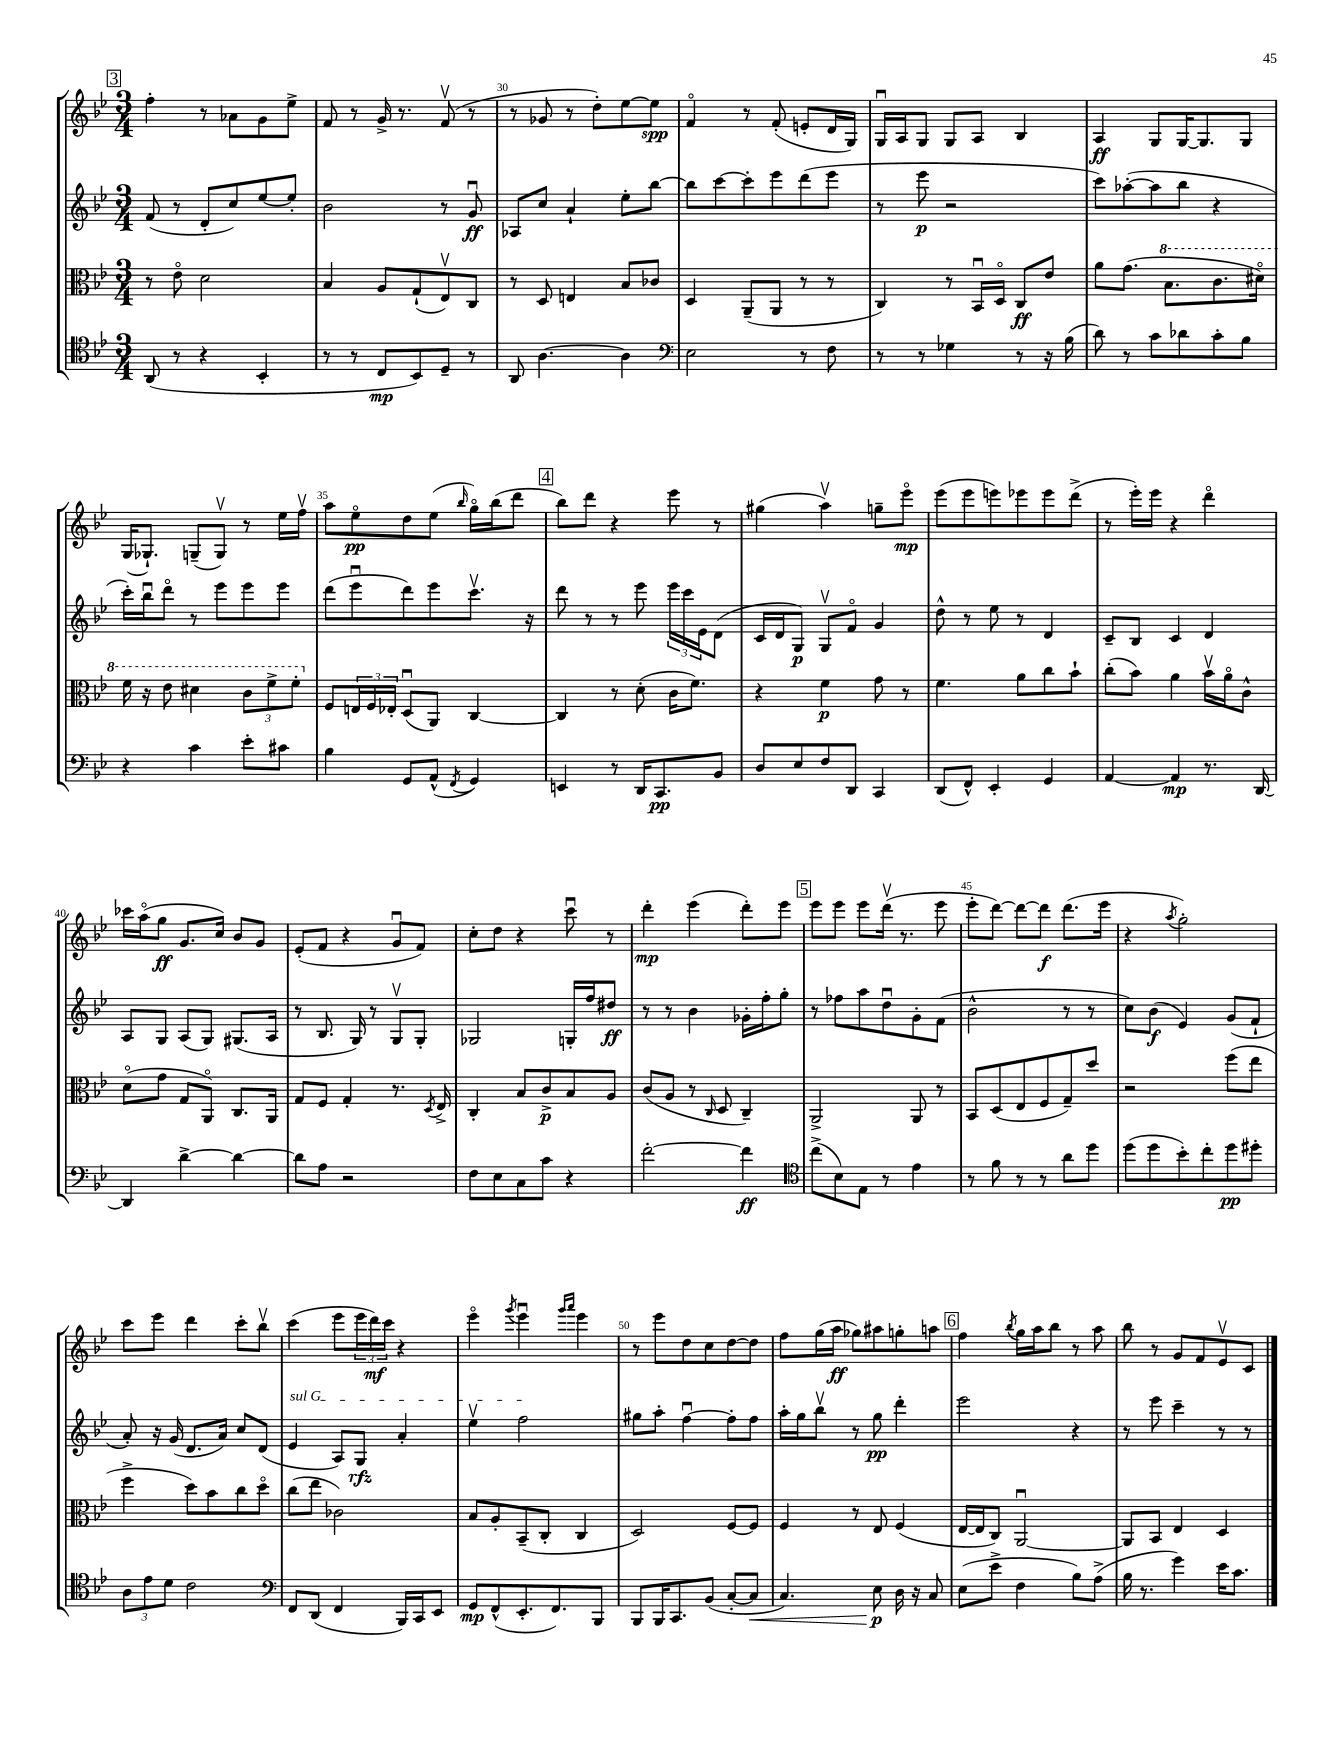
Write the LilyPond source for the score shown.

<<
\new StaffGroup <<
\new Staff = "s0" {
    \clef treble \key bes \major \numericTimeSignature \time 3/4
    \mark \markup { \box "3" } f''4-. r8 aes'8 g'8 ees''8-> |
    f'8 r8 g'16-> r8. f'8\upbow( r8 |
    r8 ges'8 r8 d''8-.) ees''8~ ees''8\spp |
    f'4\flageolet r8 f'8-.( e'8-. d'16 g16) |
    g16\downbow a16 g8 g8 a8 bes4 |
    a4\ff g8 g16~ g8. g8 |
    g16( ges8.-!) g8--( g8\upbow) r8 ees''16 f''16\upbow |
    a''8 ees''8\flageolet\pp d''8 ees''8( \grace { bes''16 } g''16\flageolet) bes''16( d'''8 |
    \mark \markup { \box "4" } bes''8) d'''8 r4 ees'''8 r8 |
    gis''4( a''4\upbow) g''8-- ees'''8\flageolet\mp |
    ees'''8( ees'''8 e'''8) ees'''8 ees'''8 d'''8->( |
    r8 ees'''16-.) ees'''16 r4 d'''4\flageolet |
    ces'''16 a''16\flageolet( g''8\ff g'8. c''16) bes'8 g'8 |
    ees'8-.( f'8 r4 g'8\downbow f'8) |
    c''8-. d''8 r4 c'''8\downbow r8 |
    d'''4-.\mp ees'''4( d'''8-.) ees'''8 |
    \mark \markup { \box "5" } ees'''8 ees'''8 ees'''8 d'''16\upbow( r8. ees'''8 |
    ees'''8-. d'''8~) d'''8~ d'''8\f d'''8.( ees'''16 |
    r4 \acciaccatura { a''8 } g''2-.) |
    c'''8 ees'''8 d'''4 c'''8-. bes''8\upbow |
    c'''4( ees'''8 \tuplet 3/2 { ees'''16 d'''16\mf) c'''16 } r4 |
    ees'''4\flageolet \acciaccatura { g'''8 } ees'''4\downbow \grace { g'''16 a'''16 } ees'''4 |
    r8 ees'''8 d''8 c''8 d''8~ d''8 |
    f''8 g''16( a''16\ff ges''8) ais''8 g''8-. a''8 |
    \mark \markup { \box "6" } f''4 \acciaccatura { bes''8 } g''16 a''16 bes''8 r8 a''8 |
    bes''8 r8 g'8 f'8 ees'8\upbow c'8 \bar "|." |
}
\new Staff = "s1" {
    \clef treble \key bes \major \numericTimeSignature \time 3/4
    \mark \markup { \box "3" } f'8( r8 d'8-. c''8) ees''8~ ees''8-. |
    bes'2 r8 g'8\downbow\ff |
    aes8 c''8 a'4-! ees''8-. bes''8~ |
    bes''8 c'''8~ c'''8-. ees'''8 d'''8( ees'''8 |
    r8 ees'''8\p r2 |
    c'''8) aes''8~-.( aes''8 bes''8 r4 |
    c'''16-.) bes''16\downbow d'''8\flageolet r8 ees'''8 ees'''8 ees'''8 |
    d'''8( ees'''8\downbow d'''8) ees'''8 c'''8.\upbow r16 |
    \mark \markup { \box "4" } d'''8 r8 r8 ees'''8 \tuplet 3/2 { ees'''16 c'''16 ees'16 } d'8( |
    c'16 d'16 g8\p) g8\upbow f'8\flageolet g'4 |
    d''8-^ r8 ees''8 r8 d'4 |
    c'8-- bes8 c'4 d'4 |
    a8 g8 a8( g8) gis8.( a16 |
    r8 bes8. g16) r8 g8\upbow g8-. |
    ges2 g16-. f''16 dis''8\ff |
    r8 r8 bes'4 ges'16-. f''16-. g''8-. |
    \mark \markup { \box "5" } r8 fes''8 a''8 d''8\downbow g'8-. f'8( |
    bes'2-^ r8 r8 |
    c''8) bes'8\f( ees'4) g'8( f'8-! |
    a'8-.) r16 g'16( d'8. a'16) c''8 d'8( |
    \once \override TextSpanner.bound-details.left.text = \markup { \italic "sul G" } ees'4\startTextSpan a8) g8\rfz a'4-. |
    ees''4\upbow f''2\stopTextSpan |
    gis''8 a''8-. f''4~\downbow f''8-. f''8 |
    a''16-. g''16 bes''8\upbow r8 g''8\pp d'''4-. |
    \mark \markup { \box "6" } ees'''2 r4 |
    r8 ees'''8 c'''4-- r8 r8 \bar "|." |
}
\new Staff = "s2" {
    \clef alto \key bes \major \numericTimeSignature \time 3/4
    \mark \markup { \box "3" } r8 ees'8\flageolet d'2 |
    bes4 a8 g8-!( ees8\upbow) c8 |
    r8 d8 e4 bes8 ces'8 |
    d4 a,8--( a,8 r8 r8 |
    c4) r8 bes,16\downbow d16\flageolet c8\ff ees'8 |
    a'8 g'8.( \ottava #1 bes'8. c''8. dis''16\flageolet) |
    f''16 r16 ees''8 dis''4 \tuplet 3/2 { c''8 f''8-> f''8-. \ottava #0 } |
    f8 \tuplet 3/2 { e16 f16 ees16-. } d8\downbow( a,8) c4~ |
    \mark \markup { \box "4" } c4 r8 d'8-.( c'16 f'8.) |
    r4 f'4\p g'8 r8 |
    f'4. a'8 c''8 bes'8-! |
    c''8-.( bes'8) a'4 bes'16\upbow a'16\flageolet c'8-^ |
    d'8\flageolet( g'8 g8 a,8\flageolet) c8. a,16 |
    g8 f8 g4-. r8. \acciaccatura { d8 } ees16-> |
    c4-. bes8 c'8->\p bes8 a8 |
    c'8( a8 r8 \grace { c16 } d8 c4--) |
    \mark \markup { \box "5" } a,2-> a,8 r8 |
    bes,8 d8( ees8 f8 g8--) d''8 |
    r2 f''8( ees''8 |
    f''4-> d''8) bes'8 c''8 d''8\flageolet |
    c''8( ees''8 ces'2) |
    bes8 a8-. bes,8--( c8-. c4 |
    d2) f8~ f8 |
    f4 r8 ees8 f4( |
    \mark \markup { \box "6" } ees16~ ees16 c8) a,2~\downbow |
    a,8 bes,8 ees4 d4 \bar "|." |
}
\new Staff = "s3" {
    \clef tenor \key bes \major \numericTimeSignature \time 3/4
    \mark \markup { \box "3" } a,8( r8 r4 bes,4-. |
    r8 r8 c8\mp bes,8) d8-- r8 |
    a,8 a4.~ a4 |
    \clef bass ees2 r8 f8 |
    r8 r8 ges4 r8 r16 bes16( |
    d'8) r8 c'8 des'8 c'8-. bes8 |
    r4 c'4 ees'8-. cis'8 |
    bes4 g,8 a,8-^( \acciaccatura { f,8 } g,4) |
    \mark \markup { \box "4" } e,4 r8 d,16 c,8.\pp bes,8 |
    d8 ees8 f8 d,8 c,4 |
    d,8( f,8-^) ees,4-. g,4 |
    a,4~ a,4\mp r8. d,16~ |
    d,4 d'4~-> d'4~ |
    d'8 a8 r2 |
    f8 ees8 c8 c'8 r4 |
    f'2~-. f'4\ff |
    \mark \markup { \box "5" } \clef tenor c''8->( bes8) ees8 r8 ees'4 |
    r8 f'8 r8 r8 a'8 d''8 |
    d''8( d''8 bes'8-.) c''8-. d''8\pp dis''8-. |
    \tuplet 3/2 { a8 ees'8 d'8 } c'2 |
    \clef bass f,8 d,8( f,4 bes,,16) c,16 ees,8 |
    g,8\mp f,8-^( ees,8.-. f,8.) bes,,8 |
    bes,,8 bes,,16 c,8. bes,8( c8~-. c8\< |
    c4.) ees8\p\! d16 r16 c8 |
    \mark \markup { \box "6" } ees8( ees'8-> f4 bes8) a8->( |
    bes16 r8. g'4) ees'16 c'8. \bar "|." |
}
>>
>>
\layout { \context { \Score currentBarNumber = #28 \override BarNumber.break-visibility = ##(#f #t #t) barNumberVisibility = #(every-nth-bar-number-visible 5) } }
